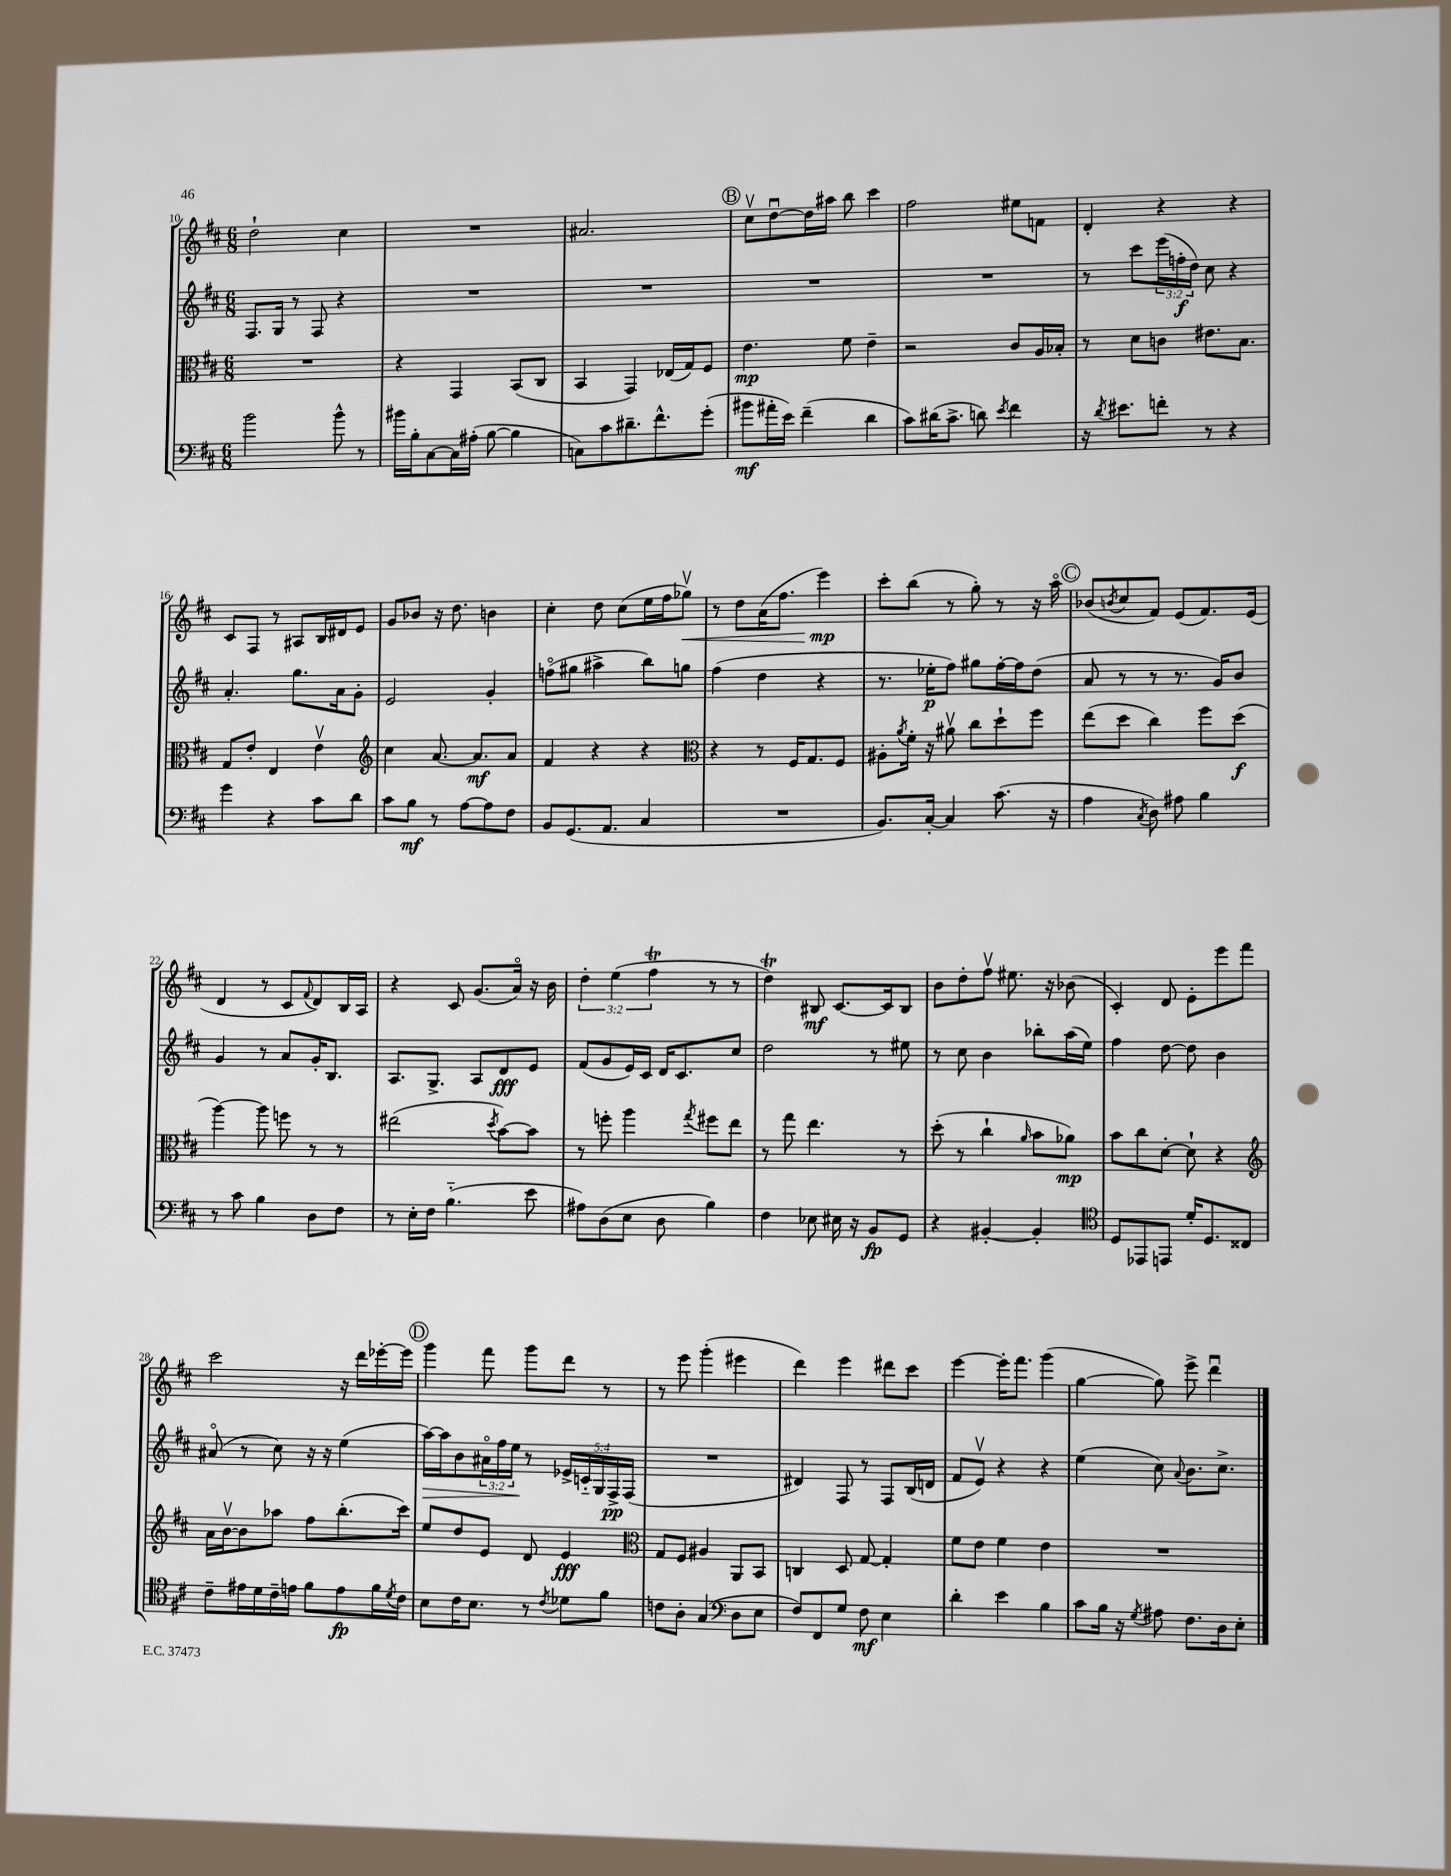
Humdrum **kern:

**kern	**kern	**kern	**kern
*staff4	*staff3	*staff2	*staff1
*clefF4	*clefC3	*clefG2	*clefG2
*k[f#c#]	*k[f#c#]	*k[f#c#]	*k[f#c#]
*M6/8	*M6/8	*M6/8	*M6/8
2b	2.r	8.F#	2dd`
.	.	16G	.
.	.	8r	.
.	.	8F#	.
8b^^	.	4r	4cc#
8r	.	.	.
=	=	=	=
16b#	4r	2.r	2.r
16B'	.	.	.
[8C#	.	.	.
16C#]	4GG	.	.
(16A#'	.	.	.
[8B	.	.	.
4B]	(8BB	.	.
.	8C#	.	.
=	=	=	=
8C)	4BB	2.r	2.a#
8c#	.	.	.
8.d#~	4GG)	.	.
8.f#^^	.	.	.
.	(16E-	.	.
.	16G)	.	.
(8g'	8F#	.	.
=	=	=	=
8b#	4.e	2.r	8cc#v
16a#'	.	.	[8ddu
16e)	.	.	.
(4f#~	.	.	16dd]
.	.	.	16aa#
.	8f#	.	8bb
4d	4e~	.	4ccc#
=	=	=	=
8c#)	2r	2.r	2ff#
(16d#	.	.	.
8.c#^	.	.	.
8d)	.	.	.
8qe	.	.	.
4f#	8c#	.	8ee#
.	16A	.	8f
.	16B-'	.	.
=	=	=	=
16r	8r	8r	4d'
8qd	.	.	.
8.e#	.	.	.
.	8d	8ccc#	.
8f'	8c	(24eee	4r
.	.	24ff'	.
.	.	24dd)	.
8r	8.e#	8cc#	.
4r	.	4r	4r
.	8.B	.	.
=	=	=	=
4g	8G	4.a'	8c#
.	8e'	.	8F#
4r	4E	.	8r
.	.	8.gg	8A#
8c#	4ev	.	16B
.	.	16a	16d#
8d	.	8g'	8e
=	=	=	=
*	*clefG2	*	*
8c#	4cc#	2e	8g
8B	.	.	8b-
8r	[8.a	.	16r
.	.	.	8.dd
[8A	.	.	.
.	8.a]	.	.
8A]	.	4g'	4b
8F#	8a	.	.
=	=	=	=
8BB	4f#	(8ffo	4cc#'
(8.GG	.	8gg#	.
.	4r	4aa#^	8dd
8.AA	.	.	.
.	.	.	(8cc#
4C#	4r	8bb)	16ee
.	.	.	16ff#
.	.	8gg	8gg-v)
=	=	=	=
*	*clefC3	*	*
2.r	4r	(4ff#	8r
.	.	.	8dd
.	8r	4dd	(16a
.	.	.	8.ff#
.	16F#	.	.
.	8.G	.	.
.	.	4r	4eee)
.	8F#	.	.
=	=	=	=
8.BB)	8A#'	8.r	8ccc#'
.	8qa	.	.
.	16f#'	.	(8bb
[16C#'	16r	16ee-'	.
4C#]	8a#v	8ff#)	8r
.	8cc#	8gg#	8gg')
(8.c#	8dd`	[16ff#'	8r
.	.	16ff#]	.
.	8ff#	(8dd	16r
16r	.	.	16aao
=	=	=	=
4A	(8ee	8a	(8b-
.	.	.	8qb
.	8dd	8r	8cc#
8qC#	.	.	.
8D)	4cc#)	8r	8f#)
8A#	.	8.r	(8e
4B	8ff#	.	8.f#)
.	.	16g)	.
.	(8dd	8b	.
.	.	.	(16e
=	=	=	=
8r	[4aa)	4g	4d
8c#	.	.	.
4B	8aa]	8r	8r
.	8ff	8a	8c#
.	.	.	8qqf#
8D	8r	16g'	8d)
.	.	8.B	.
8F#	8r	.	16B
.	.	.	16A
=	=	=	=
8r	(2ee#	8.A	4r
16E'	.	.	.
16F#	.	8.G^	.
(4.B'~	.	.	8c#
.	.	8A	(8.g
.	8qdd	.	.
.	[8b)	8d	.
.	.	.	16ao)
8e	8b]	8e	16r
.	.	.	16b
=	=	=	=
8A#)	8r	(8f#	6dd'
(8D	8ff'	8g	.
.	.	.	(6ee
8E	4aa	16e)	.
.	.	16c#	.
.	.	.	6ff#
8D	.	16d	.
.	.	8.c#	.
.	8qgg	.	.
4B)	8ff#	.	8r
.	8ee	8cc#	8r
=	=	=	=
4F#	8r	2dd	4dd)
.	8gg	.	.
8E-	4.ee	.	8B#
16E#	.	.	[8.c#
16r	.	.	.
8BB	.	8r	.
.	.	.	16c#]
8GG	8r	8ee#	8B#
=	=	=	=
4r	(8dd'	8r	8b
.	8r	8cc#	8dd'
[4BB#'	4cc#`	4b	8ff#v
.	.	.	8.ee#
.	16qqa	.	.
4BB#']	8b	8bb-'	.
.	.	.	16r
.	8a-)	(16aa	(8b-
.	.	16ee)	.
=	=	=	=
*clefC4	*	*	*
8D	8b	4ff#	4c#')
8EE-	8cc#	.	.
8EE	[8d'	[8dd	8d
16d'	8d`]	8dd]	8e'
8.D	.	.	.
.	4r	4b	8eee
8C##	.	.	8fff#
=	=	=	=
*	*clefG2	*	*
8c#~	16a	(8a#o	2ccc#
.	[16bv	.	.
16e#	8b]	8r	.
16d	.	.	.
16c#~	8aa-	8cc#)	.
16e	.	.	.
8f#	8ff#	16r	.
.	.	16r	.
8e	(8.bb'	(4ee	16r
.	.	.	16ddd
16f#	.	.	[16eee-'
8qd	.	.	.
16c#	16ccc#)	.	16eee-]
=	=	=	=
8B	8ee	[16aa)	4ggg
.	.	16aa]	.
16c#	8dd	8b	.
8.B	.	.	.
.	8e	24a#o	8fff#
.	.	24ff#	.
.	.	24ee	.
8r	8d	8r	8ggg
8qc#	.	.	.
8d-	4e	20e-^	8ddd
.	.	20c'~	.
.	.	20G	.
8f#	.	.	8r
.	.	20F#^	.
.	.	(20F#	.
=	=	=	=
*	*clefC3	*	*
8c	8G	2.r	8r
8A'	8F#	.	8eee
(4G	4A#	.	(4ggg'
*clefF4	*	*	*
8D	8AA	.	4eee#
8E	8BB	.	.
=	=	=	=
8F#)	4C	4d#)	4ddd)
8FF#	.	.	.
8G	8D	8F#	4eee
8F#	[8G	8r	.
4E	4G']	8F#	8ddd#
.	.	(16B	8ccc#
.	.	16d	.
=	=	=	=
4d'	8f#	8f#	[4eee
.	8e	8ev)	.
4e	4f#	4r	16eee']
.	.	.	8.fff#
4B	4e	4r	(4ggg
=	=	=	=
8c#	2.r	(4ee	[4gg
16B	.	.	.
16r	.	.	.
8qG	.	.	.
8A#	.	8cc#)	8gg])
.	.	8qqa	.
8.F#	.	8.b	8eee^
.	.	.	4dddu
16D	.	8.cc#^	.
8E'	.	.	.
==	==	==	==
*-	*-	*-	*-
